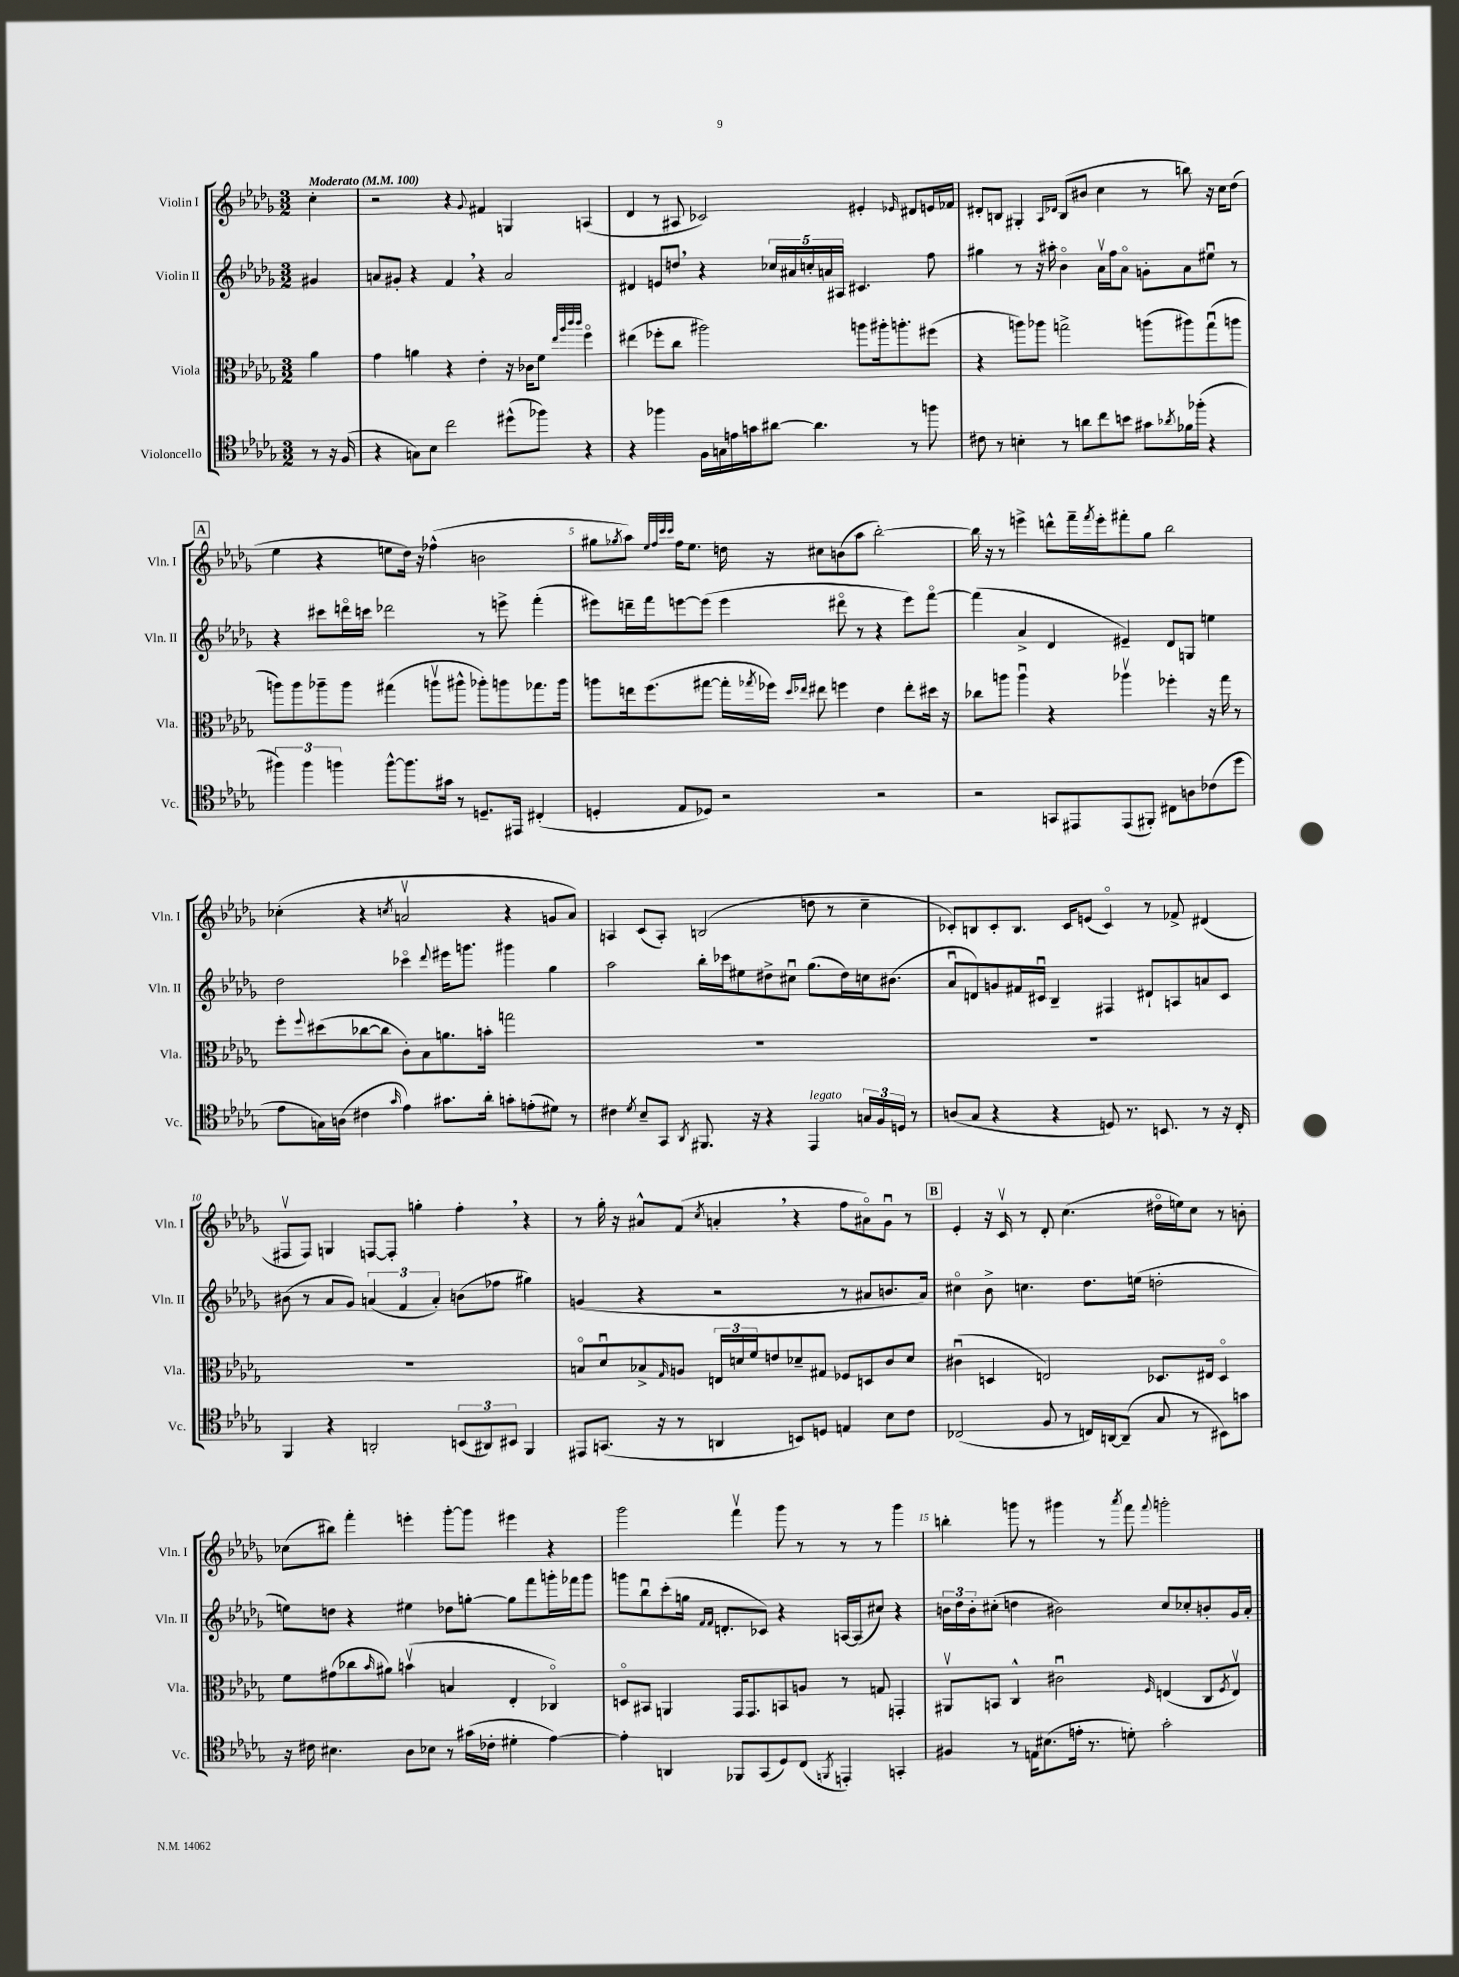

**kern	**kern	**kern	**kern
*staff4	*staff3	*staff2	*staff1
*clefC4	*clefC3	*clefG2	*clefG2
*k[b-e-a-d-g-]	*k[b-e-a-d-g-]	*k[b-e-a-d-g-]	*k[b-e-a-d-g-]
*M3/2	*M3/2	*M3/2	*M3/2
*MM100	*MM100	*MM100	*MM100
8r	4a-\	4g#/	4cc'\
16r	.	.	.
(16F/	.	.	.
=	=	=	=
4r	4g-\	8a/L	2r
.	.	8g#'/J	.
8G\L)	4a\	4r	.
8B-\J	.	.	.
2cc\	4r	4f/	4r
.	.	.	8qqg-/
.	4e-'\	4r	4f#/
(8dd#^^\L	16r	2a/	4G/
.	16c-\LK	.	.
8ff-\J)	8f\J	.	.
.	32qqee-/LLL	.	.
.	32qqaa-/	.	.
.	32qqccc/	.	.
.	32qqccc/JJJ	.	.
4r	4ffo\	.	(4A/
=	=	=	=
4r	(4ee#\	4d#/	4d-/
4ff-\	8ff-'\L	8e/L	8r
.	8cc\J	8dd/J	8A#/
16F\LL	2aa#\)	4r	2c-/)
16G\	.	.	.
16e\	.	.	.
16g\J	.	.	.
[8a#\J	.	20cc-/LL	.
.	.	20a#/	.
.	.	20cc'/	.
4.a#\]	.	.	.
.	.	20a/	.
.	.	20A#/JJ	.
.	8aa\L	4.c#/	4e#'/
.	16aa#'\k	.	.
.	8.aa'\	.	.
.	.	.	16qqe-/
8r	.	.	8d#/L
8ff\	(8ff#\J	8ff\	16e/L
.	.	.	16f-/JJ
=	=	=	=
8c#\	4r	4gg#\	8d#'/L
8r	.	.	8B/J
4B'\	8aa\L)	8r	4G#'/
.	8aa-\J	16r	.
.	.	16aa#'\	.
.	.	.	16qqA-/LL
.	.	.	16qqd-/JJ
8r	2gg^\	4b-o\	(8B/L
8a\L	.	.	8b#/J
8cc\	.	16a-v\LL	4cc\
.	.	16ff\J	.
8b\J	.	8a-o\J	.
8g#\L	(8aa\L	8g'\L	8r
8qa-/	.	.	.
16f-\L	8aa#\)	8a-\	8bb\)
(16ff-'\JJ	.	.	.
4r	(8ggu\	8ee#u\J	16r
.	.	.	16cc\LK
.	8aa\J	8r	(8dd-\J
=	=	=	=
6ff#\)	8aa\L)	4r	4ee-\
.	8aa\	.	.
6ff#\	.	.	.
.	8aa-~\	8ccc#\L	4r
6ff\	.	.	.
.	8aa-\J	16dddo\L	.
.	.	16ccc\JJ	.
[8ff^^\L	(4gg#\	2ddd-\	8ee\L
8.ff\]	.	.	16dd-\Jk)
.	.	.	16r
.	8aav\L	.	(4ff-^^\
16g#\Jk	.	.	.
8r	8aa#^^\J	.	.
8.D~/L	8aa-'\L)	8r	2b\
.	8aa\	8eee^\	.
16EE#/Jk	.	.	.
(4C#'/	8.gg-\	(4fff'\	.
.	16aa\Jk	.	.
=	=	=	=
4D'/	8aa\L	8eee#\L)	8gg#\L
.	.	.	8qgg-/
.	16ee\k	16ddd~\L	8aa-\J)
.	(8.ff\	16fff\J	.
.	.	.	32qqee-/LLL
.	.	.	32qqff/
.	.	.	32qqccc/
.	.	.	32qqccc/JJJ
8E-/L	.	[8eee\	16ff\LK
.	.	.	8.ee-\J
8D-/J)	[8gg#\J	(8eee\]J	.
2r	16gg#'\]LL	4eee\	16dd\
.	8qgg-/	.	.
.	16ff-\JJ)	.	16r
.	16qqdd-/LL	.	.
.	16qqee-/JJ	.	.
.	8ee#\	.	8cc#\L
.	4ff\	8ddd#o\	(8b\
.	.	8r	8aa-\J
2r	4e-\	4r	[2bb-'\)
.	8ee#'\L	8eee\L)	.
.	16dd#\Jk	[8fffo\J	.
.	16r	.	.
=	=	=	=
2r	8cc-\L	(4fff\]	16bb-\]
.	.	.	16r
.	8aa\J	.	8r
.	4aau\	4a-^/	4eee^\
8GG/L	4r	4d-/	8ddd^^\L
8EE#/	.	.	16fff~\L
.	.	.	8qfff/
.	.	.	16eee'\J
(8EE#/	4aa-v\	4e#~/)	8fff#'\
8FF#'/J)	.	.	8gg-\J
8C#\L	4ff-'\	8d-/L	2bb-\
8A\	.	8G/J	.
(8c-\	16r	4ee\	.
.	16gg-\	.	.
8dd-\J	8r	.	.
=	=	=	=
8e-\L	8ff'\L	2dd-\	(4cc-'\
.	8qqff/	.	.
16G\L)	(8dd#\	.	.
(16A\JJ	.	.	.
4c#\	[8cc-\	.	4r
.	8cc-\]J	.	.
16qqg-/	.	.	8qcc/
4e-\)	8c'\L)	4ccc-o\	2av/
.	8B-\	.	.
.	.	8qqddd-/	.
8.g#\L	8.a\	16eee#\LK	.
.	.	8.ggg\J	.
16a-'\Jk	16b'\Jk	.	.
8g'\L	2gg\	4ggg#\	4r
(8e'\	.	.	.
8d#\J)	.	4gg-\	8g/L
8r	.	.	8a/J)
=	=	=	=
4c#\	1.r	2aa-\	4A/
8qd-/	.	.	.
8B-~/L	.	.	(8c/L
8GG-/J	.	.	8A'/J)
8qAA-/	.	.	.
8.FF#/	.	16bb-'\LL	(2B/
.	.	16ccc-\J	.
.	.	8ee#\	.
16r	.	.	.
4r	.	8dd#^\	.
.	.	8cc#u\J	.
4EE-/	.	(8.gg-\L	8dd\
.	.	.	8r
.	.	16dd#\L)	.
24G/LL	.	16cc\J	4cc~\
24F/	.	.	.
.	.	(8.b#\J	.
24D/JJ	.	.	.
8r	.	.	.
=	=	=	=
(8A/L	1.r	8a-u/L	8c-'/L)
8G-/J	.	8d/)	8B/
4r	.	8g/	8c-'/
.	.	16f#/L	8.B/J
.	.	16c#u/JJ	.
4r	.	4B-~/	.
.	.	.	16c-/LK
.	.	.	(8e/J
8D/)	.	4F#/	4c-o/)
8.r	.	.	.
.	.	8d#`/L	8r
8.BB/	.	.	.
.	.	8A/	8f-^/
8r	.	8a/	(4d#/
16r	.	8c#/J	.
16C'/	.	.	.
=	=	=	=
4FF/	1.r	(8b#\	8F#v/L
.	.	8r	8F#/J)
4r	.	8a-/L	4G/
.	.	8g-/J)	.
2AA'/	.	(6a/	[8F/L
.	.	.	8F'/]J
.	.	6f/	.
.	.	.	4gg'\
.	.	6a'/)	.
(12BB/L	.	(8b\L	4ff'\
12AA#/)	.	.	.
.	.	8ff-\J	.
12BB#/J	.	.	.
4FF/	.	4gg#\)	4r
=	=	=	=
8EE#/L	8Bo/L	(4g/	8r
(8.GG/J	8d-u/	.	16gg-'\
.	.	.	16r
.	8B-^/	4r	8a#^^/L
16r	.	.	.
.	16qqG-/	.	.
8r	8A/J	.	(8f/J
.	.	.	8qcc/
4AA/	24E/LL	2r	4a'/
.	24d/	.	.
.	24f/J	.	.
.	8e/	.	.
8BB/L)	8d-~/	.	4r
8D/J	8G#/J	.	.
4E/	8F-/L	8r	8ff\L
.	8D/	8a#/L	8a#o\)
8B-\L	8c/	8.b/	8g-u\J
8c\J	8d-/J	.	8r
.	.	16a#/Jk)	.
=	=	=	=
(2C-/	(4c#u\	4cc#o\	4e-'/
.	4D/	8b-^\	16r
.	.	.	16cv/
.	.	4.cc\	8r
8F/	2E/)	.	8d-'/
8r	.	.	(4.cc\
16C/LL)	.	8.dd-\L	.
[16AA/J	.	.	.
(8AA~/]J	.	.	.
.	.	(16ee\Jk	.
8G-/	8.D-/L	2dd'\	16dd#o\LL
.	.	.	16ee\J)
8r	.	.	8cc\J
.	16E#/Jk	.	.
8BB#\L)	4D-o/	.	8r
8g\J	.	.	8b'\
=	=	=	=
16r	8f\L	8ee\L)	(8cc-\L
16c#\	.	.	.
4.B#\	(8g#\	8dd\J	8bb#\J)
.	8cc-\	4r	4fff'\
.	16qqb-/	.	.
.	8a#\J)	.	.
8A-\L	(4bv\	4ee#\	4eee'\
8B-\J	.	.	.
8r	4B/	8dd-\L	[8ggg-'\L
(16g#\LL	.	[8gg'\J	8ggg-\]J
16c-'\JJ	.	.	.
4d#'\	4E-'/	8gg\]L	4eee#\
.	.	8fff\	.
[4e-\)	4C-o/)	16ggg'\L	4r
.	.	16fff-\J	.
.	.	8ggg\J	.
=	=	=	=
4e-'\]	8Do/L	8ggg\L	2ggg-\
.	8BB#/J	8bb-u\	.
4AA/	4AA/	(8ccc'\	.
.	.	16gg\Jk	.
.	.	16qqf/LL	.
.	.	16qqf/JJ	.
.	.	8.d'/L	.
8FF-/L	16GG-/LK	.	4fffv\
.	8.GG-/	.	.
(8GG-/	.	8c-/J)	.
8D-/)	8BB/	4r	8ggg-\
(8C/J	8A/J	.	8r
8qFF/	.	.	.
4EE'/)	8r	[16A/LL	8r
.	.	(16A/]J	.
.	8G/	8cc#/J)	8r
4GG'/	4GG'/	4r	4ggg-\
=	=	=	=
4F#/	8AA#v/L	24b\LL	4bb'\
.	.	24dd-\	.
.	.	24b'\J	.
.	8BB/J	(8cc#'\J	.
8r	4C^^/	4dd\	8ggg\
16E\LK	.	.	8r
(8.B#\	.	.	.
.	2c#u\	2b#\)	4ggg#\
16e'\Jk	.	.	.
8.r	.	.	.
.	.	.	8r
.	.	.	8qaaa-/
8d'\)	.	.	8fff\
.	16qqF/	.	8qqfff/
2g-'\	(4E/	8cc#/L	2ggg'\
.	.	8cc-'/	.
.	8C/L	8b'/	.
.	8qF/	.	.
.	8Ev/J)	16g-/L	.
.	.	16a-'/JJ	.
==	==	==	==
*-	*-	*-	*-
